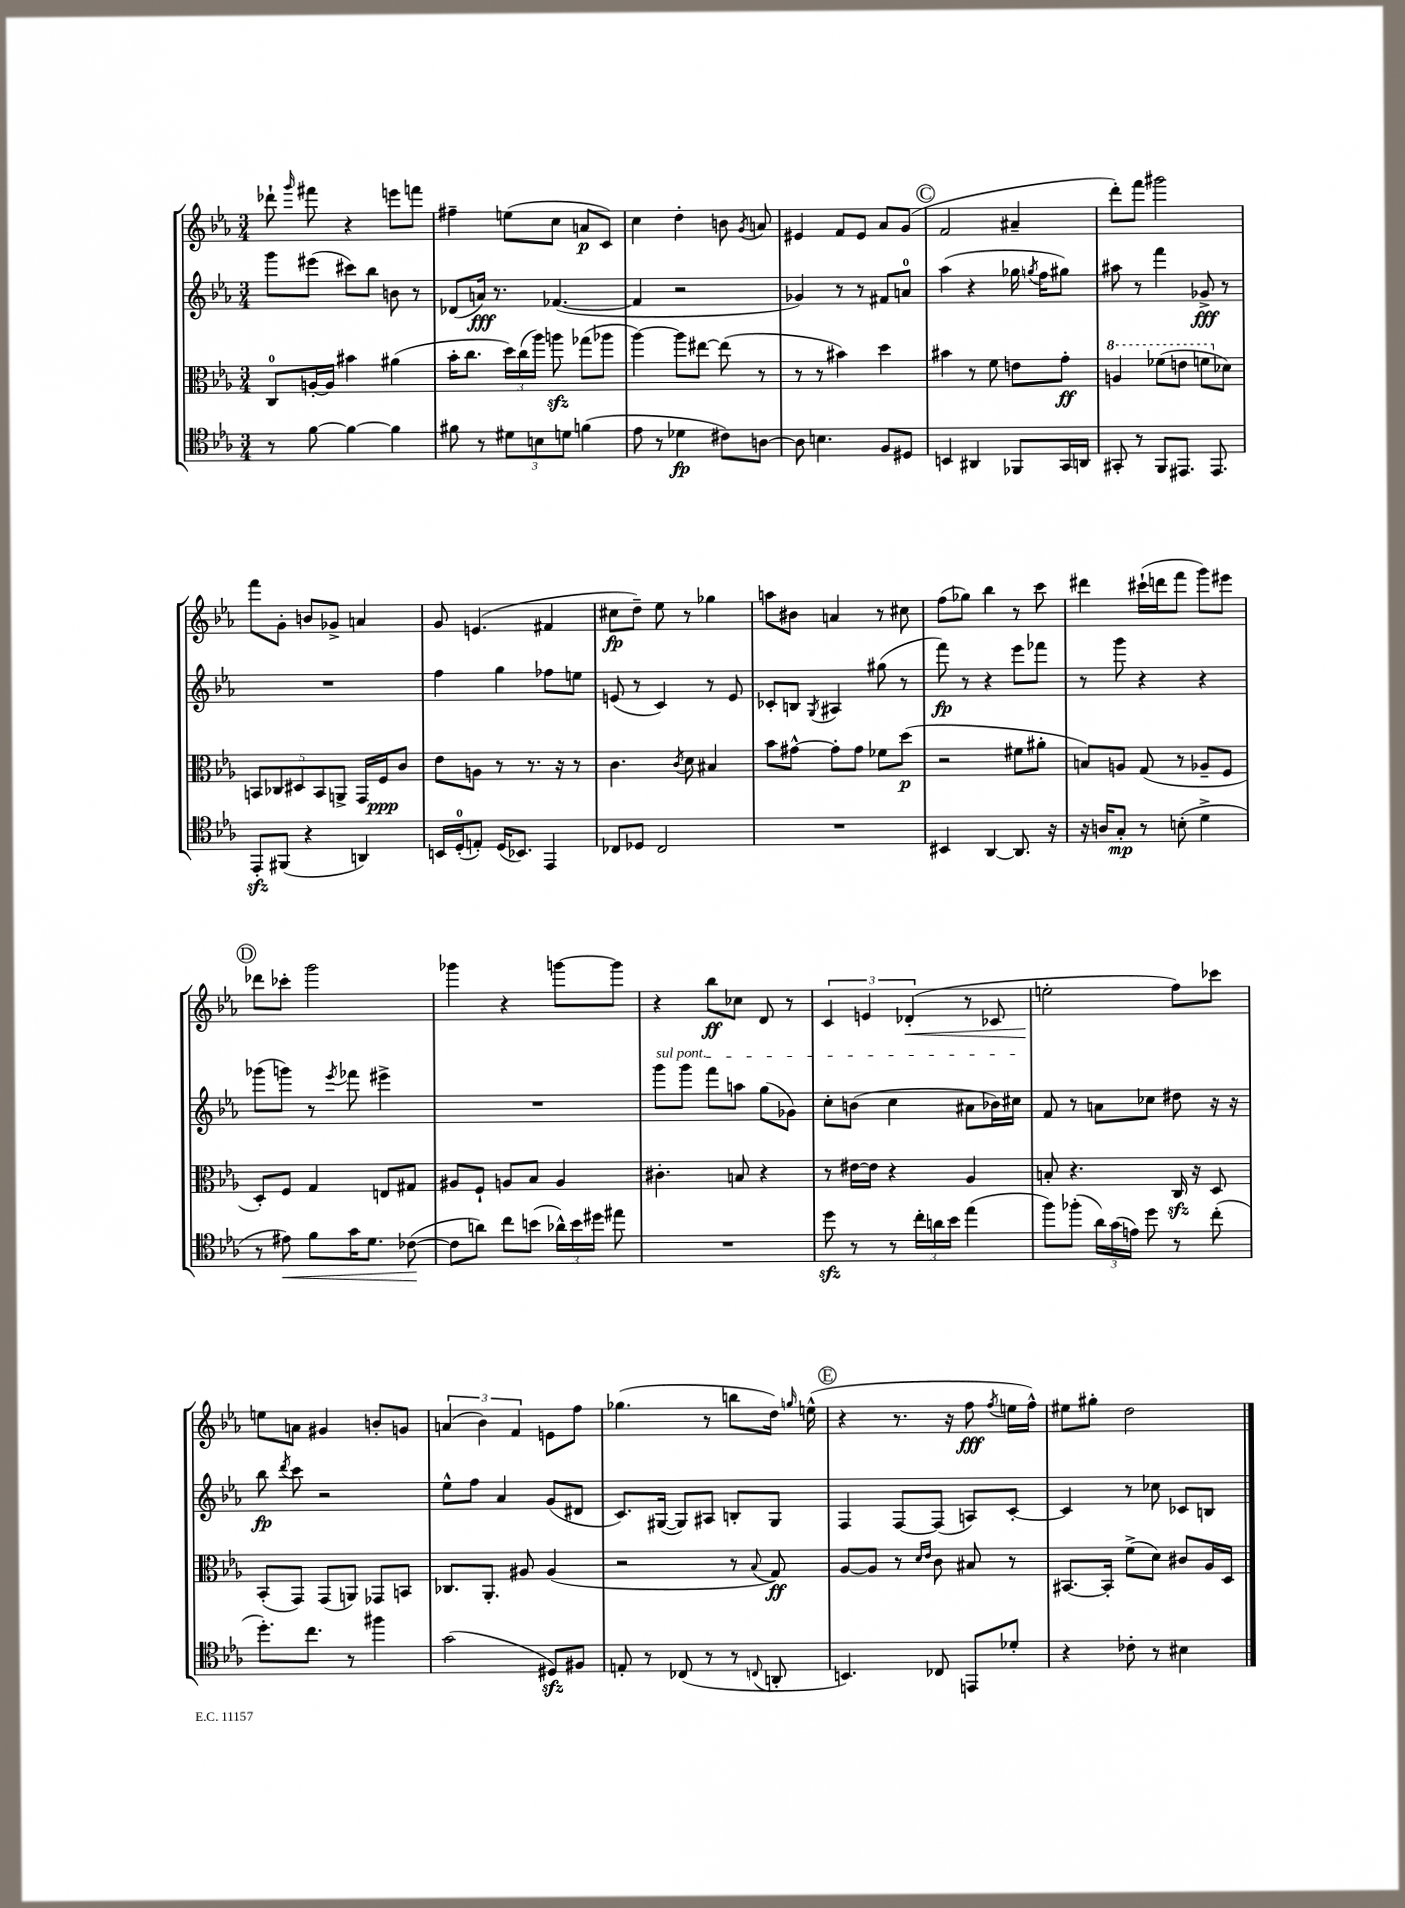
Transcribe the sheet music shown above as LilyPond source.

<<
\new StaffGroup <<
\new Staff = "s0" {
    \clef treble \key ees \major \numericTimeSignature \time 3/4
    \autoBeamOff des'''8-! \grace { g'''16 } fis'''8 r4 e'''8[ f'''8] |
    fis''4-- e''8[( c''8] a'8[\p c'8]) |
    c''4 d''4-. b'8 \acciaccatura { g'8 } a'8 |
    eis'4 f'8[ eis'8] aes'8[ g'8]( |
    \mark \markup { \circle "C" } f'2 ais'4-- |
    d'''8[-.) f'''8] gis'''2 |
    f'''8[ g'8]-. b'8[ ges'8]-> a'4 |
    g'8 e'4.( fis'4 |
    cis''8[\fp d''8]--) ees''8 r8 ges''4 |
    a''8[ bis'8] a'4 r8 cis''8 |
    f''8[( ges''8]) bes''4 r8 c'''8 |
    dis'''4 cis'''16[-!( d'''16 f'''8] g'''8[) eis'''8] |
    \mark \markup { \circle "D" } des'''8[ ces'''8]-. g'''2 |
    ges'''4 r4 g'''8[~ g'''8] |
    r4 bes''8[\ff ces''8] d'8 r8 |
    \tuplet 3/2 { c'4 e'4 des'4-.\<( } r8 ces'8 |
    e''2-.\! f''8[) ces'''8] |
    e''8[ a'8] gis'4 b'8[-. g'8] |
    \tuplet 3/2 { a'4( bes'4) f'4 } e'8[ f''8] |
    ges''4.( r8 b''8[ d''16]) \grace { g''16 } e''16-^( |
    \mark \markup { \circle "E" } r4 r8. r16 f''8\fff \acciaccatura { f''8 } e''16[ f''16]-^) |
    eis''8[ gis''8]-. d''2 \bar "|." |
}
\new Staff = "s1" {
    \clef treble \key ees \major \numericTimeSignature \time 3/4
    \autoBeamOff g'''8[ eis'''8]( cis'''8[) bes''8] b'8 r8 |
    des'8[( a'16]\fff) r8. fes'4.~( |
    fes'4 r2 |
    ges'4) r8 r8 fis'8[ a'8]-0 |
    \mark \markup { \circle "C" } aes''4( r4 ges''16 \acciaccatura { g''8 } f''16[ gis''8]) |
    ais''8 r8 f'''4 ges'8->\fff r8 |
    R2. |
    f''4 g''4 fes''8[ e''8] |
    e'8( r8 c'4) r8 e'8 |
    ces'8[-. b8] \acciaccatura { g8 } ais4 gis''8( r8 |
    f'''8\fp) r8 r4 ees'''8[ fes'''8] |
    r8 g'''8 r4 r4 |
    \mark \markup { \circle "D" } ges'''8[( g'''8]) r8 \acciaccatura { ees'''8 } fes'''8 eis'''4-> |
    R2. |
    \once \override TextSpanner.bound-details.left.text = \markup { \italic "sul pont." } g'''8[\startTextSpan g'''8] f'''8[ a''8] g''8[( ges'8]) |
    c''8[-. b'8]( c''4 ais'8[ bes'16) cis''16]\stopTextSpan |
    f'8 r8 a'8[ ces''8] dis''8 r16 r16 |
    bes''8\fp \acciaccatura { d'''8 } c'''8 r2 |
    ees''8[-^ f''8] aes'4 g'8[( dis'8] |
    c'8.[) gis16]~( gis8[) ais8] b8[-. gis8] |
    \mark \markup { \circle "E" } f4 f8[~ f8]( a8[) c'8]~-. |
    c'4 r8 ces''8 ces'8[ b8] \bar "|." |
}
\new Staff = "s2" {
    \clef alto \key ees \major \numericTimeSignature \time 3/4
    \autoBeamOff c8[-0 a16~-. a16] bis'4 ais'4( |
    bes'16[-. c''8.] \tuplet 3/2 { d''16[) c''16( aes''16]) } a''8\sfz ges''8[( aes''8] |
    aes''4~) aes''8[ eis''8]~ eis''8( r8 |
    r8 r8 bis'4) d''4 |
    \mark \markup { \circle "C" } bis'4 r8 f'8 e'8[ g'8]-.\ff |
    \ottava #1 a'4 fes''8[( e''8] f''8[ \ottava #0 des'8]) |
    \tuplet 5/4 { b,8[ ces8 dis8 b,8 a,8]-> } g,16[ f16\ppp c'8] |
    ees'8[ a8] r8 r8. r16 r8 |
    c'4. \acciaccatura { c'8 } d'8 bis4 |
    bes'8[ gis'8]~-^ gis'8[-. gis'8] fes'8[ d''8]\p( |
    r2 fis'8[ ais'8]-. |
    b8[) a8] g8( r8 aes8[-- f8] |
    \mark \markup { \circle "D" } d8[-.) f8] g4 e8[ gis8] |
    ais8[ f8]-! a8[ bes8] a4 |
    cis'4.-. b8 r4 |
    r8 eis'16[~ eis'16] r4 aes4 |
    b8-. r4. c16\sfz r16 d8 |
    bes,8[-.( g,8]) g,8[( a,8]) ges,8[ b,8] |
    ces8.[ aes,8.]-. ais8 ais4( |
    r2 r8 \appoggiatura { bes8 } g8\ff) |
    \mark \markup { \circle "E" } aes8[~ aes8] r8 \grace { d'16[ ees'16] } c'8 bis8 r8 |
    bis,8.[~ bis,16]-. f'8[->( d'8]) cis'8[ aes16 d16] \bar "|." |
}
\new Staff = "s3" {
    \clef tenor \key ees \major \numericTimeSignature \time 3/4
    \autoBeamOff r8 f'8~ f'4~ f'4 |
    fis'8 r8 \tuplet 3/2 { dis'8[ b8 d'8] } f'4( |
    ees'8 r8 des'4\fp cis'8[) a8]~ |
    a8 b4. f8[ dis8] |
    \mark \markup { \circle "C" } b,4 ais,4 fes,8[ g,16 a,16] |
    gis,8-. r8 f,8[ eis,8.] eis,8. |
    ees,8[-.\sfz fis,8]( r4 a,4) |
    b,16[ d16-0-.( e8]-.) d16[( bes,8.]) ees,4 |
    ces8[ des8] ces2 |
    R2. |
    bis,4 aes,4~ aes,8. r16 |
    r16 a16[ g8]-.\mp r8 b8-.( d'4-> |
    \mark \markup { \circle "D" } r8 eis'8\<) f'8[ g'16 d'8.] ces'8~\!( |
    ces'8[ a'8]) c''8[ b'8]( \tuplet 3/2 { aes'16[-^) b'16 dis''16] } eis''8 |
    R2. |
    d''8\sfz r8 r8 \tuplet 3/2 { c''16[-. a'16 bes'16] } ees''4( |
    f''8[) fes''8]-.( \tuplet 3/2 { aes'16[) g'16( e'16]) } d''8 r8 c''8-.( |
    d''8.[-.) c''8.] r8 fis''4 |
    g'2( dis8[\sfz) fis8] |
    e8-. r8 ces8( r8 r8 \appoggiatura { c8 } a,8-. |
    \mark \markup { \circle "E" } b,4.) ces8 e,8[ des'8]-. |
    r4 ces'8-. r8 bis4 \bar "|." |
}
>>
>>
\layout { \context { \Score \remove "Bar_number_engraver" } }
